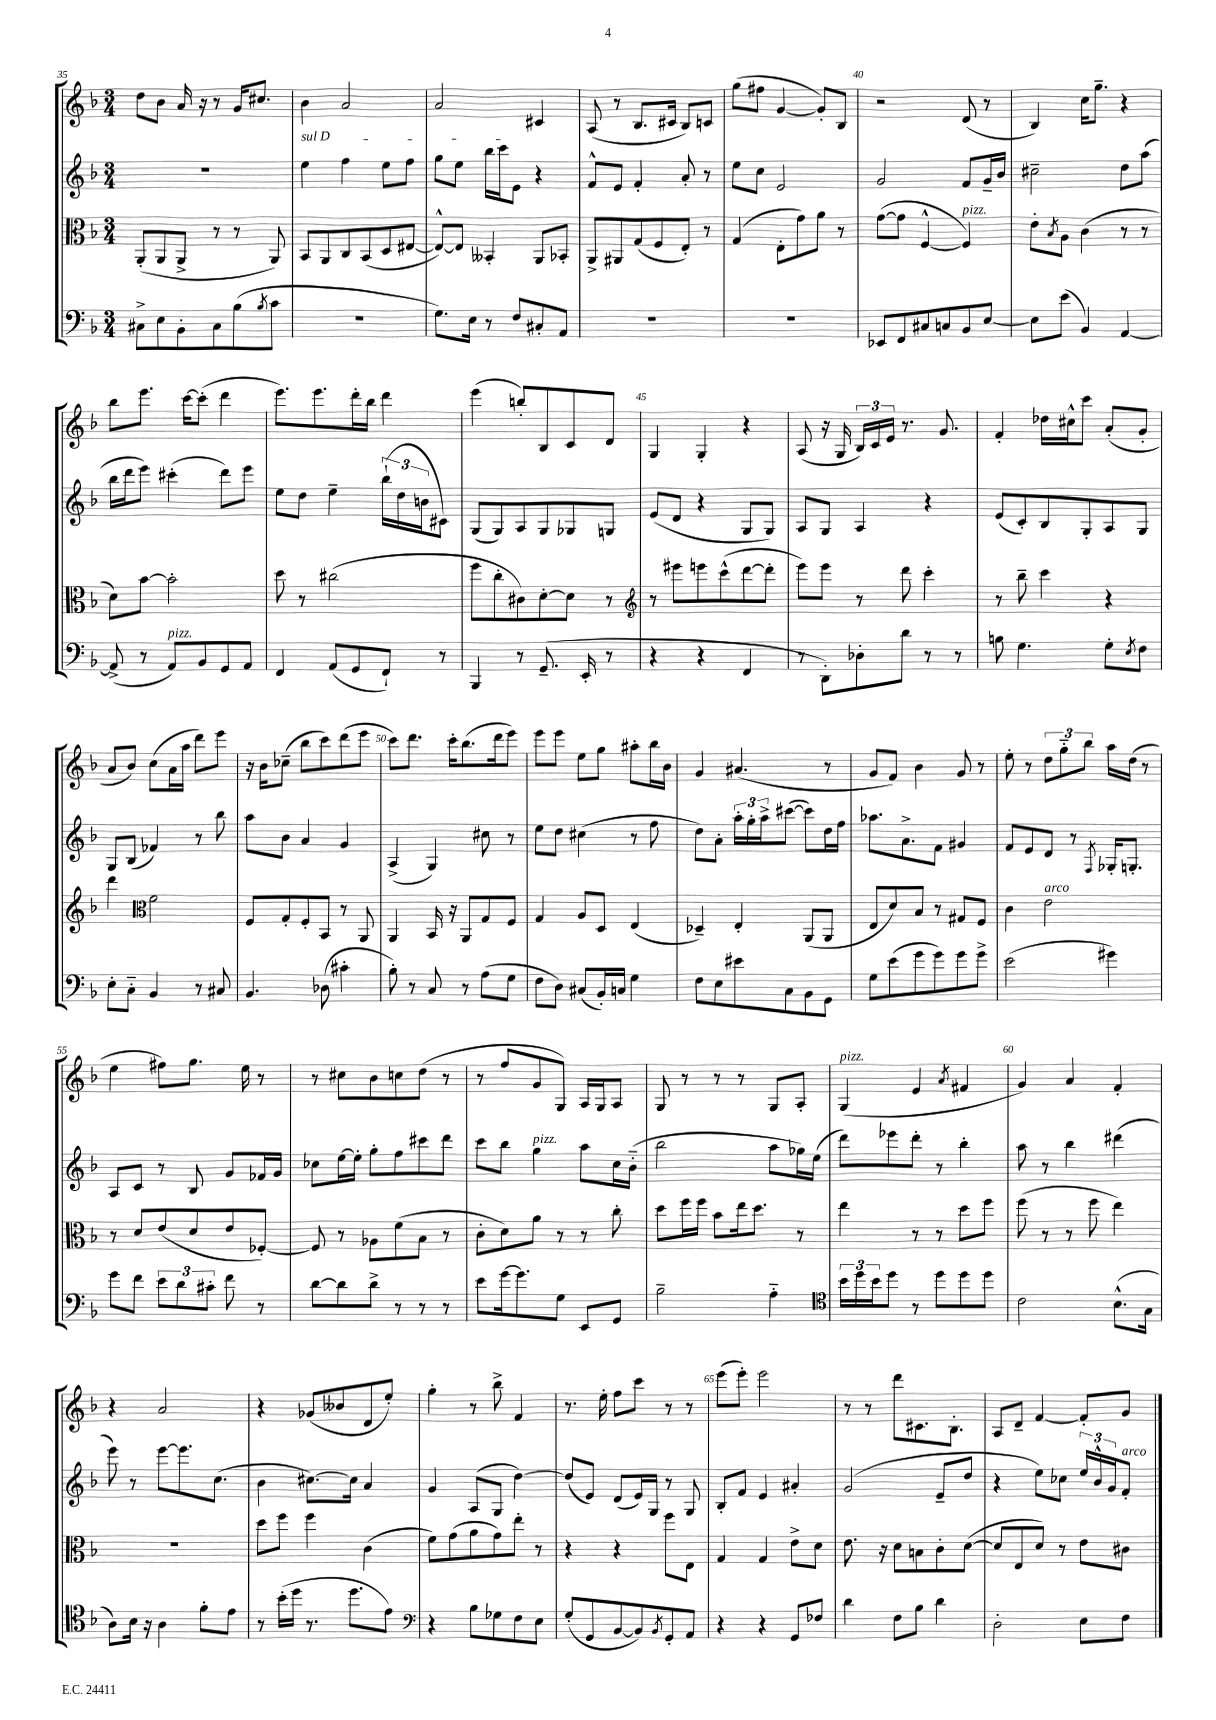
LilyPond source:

<<
\new StaffGroup <<
\new Staff = "s0" {
    \clef treble \key f \major \numericTimeSignature \time 3/4
    d''8 bes'8 a'16 r16 r8 g'16 cis''8. |
    bes'4 a'2 |
    a'2 cis'4 |
    a8( r8 bes8. cis'16 bes8) c'8 |
    g''8( fis''8 g'4~ g'8-.) bes8 |
    r2 d'8( r8 |
    bes4) c''16 g''8.-- r4 |
    bes''8 e'''8. c'''16~ c'''8-.( d'''4 |
    e'''8.) e'''8. d'''16-. bes''16 d'''4 |
    e'''4( b''8-.) bes8 c'8 d'8 |
    g4 g4-. r4 |
    a8( r16 g16 \tuplet 3/2 { bes16) c'16 e'16 } r8. g'8. |
    f'4-. des''16 cis''16-^ c'''8 a'8-.( g'8-. |
    a'8 bes'8) c''8( a'16 a''16 d'''8) e'''8 |
    r16 bes'16 ces''8--( bes''8 c'''8) d'''8( e'''8 |
    c'''8) d'''8. c'''16-. bes''8.( d'''16 e'''8) |
    e'''8 e'''8 e''8 g''8 ais''8-. bes''16 bes'16 |
    g'4 ais'4.( r8 |
    g'8 f'8) bes'4 g'8 r8 |
    e''8-. r8 \tuplet 3/2 { d''8 g''8-_ bes''8 } a''16 d''16( r8 |
    e''4 fis''8) g''8. e''16 r8 |
    r8 cis''8 bes'8 c''8 d''8( r8 |
    r8 f''8 g'8 g8) a16 g16 a8 |
    g8 r8 r8 r8 g8 a8-. |
    g4^\markup { \italic "pizz." }( e'4 \acciaccatura { a'8 } fis'4 |
    g'4) a'4 f'4-. |
    r4 a'2 |
    r4 ges'8( beses'8 d'8 e''8-.) |
    g''4-. r8 bes''8-> f'4 |
    r8. e''16-. f''8 c'''8 r8 r8 |
    e'''8( e'''8-.) e'''2 |
    r8 r8 d'''8 cis'8. bes8.-. |
    a8 d'8-- f'4~ f'8-. g'8 \bar "|." |
}
\new Staff = "s1" {
    \clef treble \key f \major \numericTimeSignature \time 3/4
    R2. |
    \once \override TextSpanner.bound-details.left.text = \markup { \italic "sul D" } e''4\startTextSpan f''4 e''8 f''8 |
    g''8 e''8 bes''16 c'''16 e'8\stopTextSpan r4 |
    f'8-^ e'8 f'4-. a'8-. r8 |
    e''8 c''8 e'2 |
    g'2 f'8 g'16-- bes'16 |
    cis''2-- d''8 a''8( |
    bes''16 d'''16 e'''8) cis'''4-.( d'''8) e'''8 |
    e''8 d''8 e''4-- \tuplet 3/2 { bes''16-!( d''16 b'16 } cis'8) |
    g8( g8) a8 g8 ges8 g8 |
    e'8( d'8 r4 g8 g8) |
    a8 g8 a4 r4 |
    e'8( c'8-.) bes8 g8-. a8 g8 |
    g8 bes8( fes'4) r8 bes''8 |
    a''8 bes'8 a'4 g'4 |
    a4->( g4) cis''8 r8 |
    e''8 d''8 cis''4( r8 f''8 |
    d''8) a'8-. \tuplet 3/2 { a''16-. g''16-. a''16-> } cis'''8~( cis'''8) d''16 f''16 |
    aes''8. a'8.-> f'8 gis'4 |
    f'8 e'8 d'8 r8 \acciaccatura { f8 } ges16-. g8.-. |
    a8 c'8 r8 bes8 g'8 fes'16 g'16 |
    ces''8 e''16~ e''16-. g''8-. f''8 cis'''8 d'''8 |
    c'''8 bes''8 g''4^\markup { \italic "pizz." } a''8 c''16 bes'16-_( |
    bes''2 a''8 ges''16) e''16( |
    d'''8) ees'''8 d'''8-. r8 bes''4-. |
    a''8 r8 bes''4 dis'''4( |
    e'''8) r8 e'''8~ e'''8. c''8.( |
    bes'4 cis''8.~) cis''16 a'4 |
    g'4 a8( g8 d''4~) |
    d''8( e'8) d'8( e'16) g16 r8 g8 |
    bes8-. f'8 e'4 ais'4-. |
    g'2( e'8-- d''8 |
    r4 e''8) ces''8 \tuplet 3/2 { e''16 bes'16-^ g'16 } f'8-.^\markup { \italic "arco" } \bar "|." |
}
\new Staff = "s2" {
    \clef alto \key f \major \numericTimeSignature \time 3/4
    a,8-.( a,8 a,8-> r8 r8 a,8) |
    bes,8 a,8 c8 bes,8( d8 eis8~ |
    eis8~-^) eis8 beses,4-. a,8 bes,8-. |
    a,8-> ais,8 g8( f8 e8-.) r8 |
    g4( e8-. g'8) a'8 r8 |
    g'8~( g'8 f4~-^ f4^\markup { \italic "pizz." }) |
    e'8-. \acciaccatura { bes8 } a8 c'4( r8 r8 |
    d'8) bes'8~ bes'2-. |
    d''8 r8 cis''2( |
    f''8 c''8-. cis'8) d'8~-. d'8 r8 |
    \clef treble r8 eis'''8 e'''8 c'''8-^( d'''8~ d'''8-. |
    e'''8) e'''8 r8 d'''8 c'''4-. |
    r8 bes''8-- c'''4 r4 |
    d'''4 \clef alto f'2 |
    f8 g8-. f8-. bes,8 r8 a,8 |
    a,4 bes,16 r16 a,8 g8 f8 |
    g4 a8 d8 e4( |
    des4--) e4-. a,8( a,8 |
    e8 d'8) bes8 r8 gis8 f8 |
    c'4 e'2^\markup { \italic "arco" } |
    r8 d'8 e'8( d'8 e'8 fes8~-.) |
    fes8 r8 aes8 f'8( bes8 r8 |
    c'8-. d'8) a'8 r8 r8 c''8-. |
    d''8 f''16 f''16 bes'8 e''16 d''8. r8 |
    e''4 r8 r8 d''8 f''8 |
    f''8( r8 r8 f''8 e''4) |
    R2. |
    d''8 f''8 f''4 c'4( |
    f'8) g'8( a'8 g'8) e''8-. r8 |
    r4 r4 f''8 e8 |
    g4 g4 e'8-> d'8 |
    e'8. r16 d'8 b8 c'8-. d'8~( |
    d'8 e8 d'8) r8 e'8 cis'8 \bar "|." |
}
\new Staff = "s3" {
    \clef bass \key f \major \numericTimeSignature \time 3/4
    cis8-> e8 bes,8-. cis8 bes8( \acciaccatura { bes8 } c'8 |
    R2. |
    g8.) e16 r8 f8 cis8-. a,8 |
    R2. |
    R2. |
    ees,8 f,8 cis8 c8 bes,8 e8~ |
    e8 e'8( bes,4) a,4~ |
    a,8->( r8 a,8^\markup { \italic "pizz." }) bes,8 g,8 a,8 |
    f,4 a,8( g,8 f,8-!) r8 |
    bes,,4 r8 g,8.--( e,16-. r8 |
    r4 r4 f,4 |
    r8 d,8-.) des8-. d'8 r8 r8 |
    b8 g4. g8-. \acciaccatura { e8 } f8 |
    e8-. c8-_ bes,4 r8 cis8 |
    bes,4. des8( cis'4-. |
    bes8-.) r8 c8 r8 a8( g8 |
    f8 d8) cis8( bes,16-.) c16 g4 |
    f8 e8 eis'8 c8 bes,8 g,8 |
    g8 e'8( g'8 g'8) g'8 g'8-> |
    e'2( gis'4) |
    g'8 f'8 \tuplet 3/2 { e'8 d'8 cis'8-. } f'8 r8 |
    d'8~ d'8 d'8-> r8 r8 r8 |
    e'8 g'16~ g'8. g8 e,8 g,8 |
    bes2-- a4-_ |
    \clef tenor \tuplet 3/2 { bes'16 d''16 bes'16 } d''8 r8 d''8 d''8 d''8 |
    c'2 bes8.-^( g16 |
    a8) bes16 r16 a4 f'8-. e'8 |
    r8 bes'16-.( d''16 r8. d''8. e'8) |
    \clef bass r4 bes8 ges8 f8 e8 |
    g8-.( g,8 bes,8~ bes,8) \acciaccatura { bes,8 } g,8-. a,8 |
    r4 r4 g,8 fes8 |
    d'4 f8 bes8 d'4 |
    d2-. e8 f8 \bar "|." |
}
>>
>>
\layout { \context { \Score currentBarNumber = #35 \override BarNumber.break-visibility = ##(#f #t #t) barNumberVisibility = #(every-nth-bar-number-visible 5) } }
